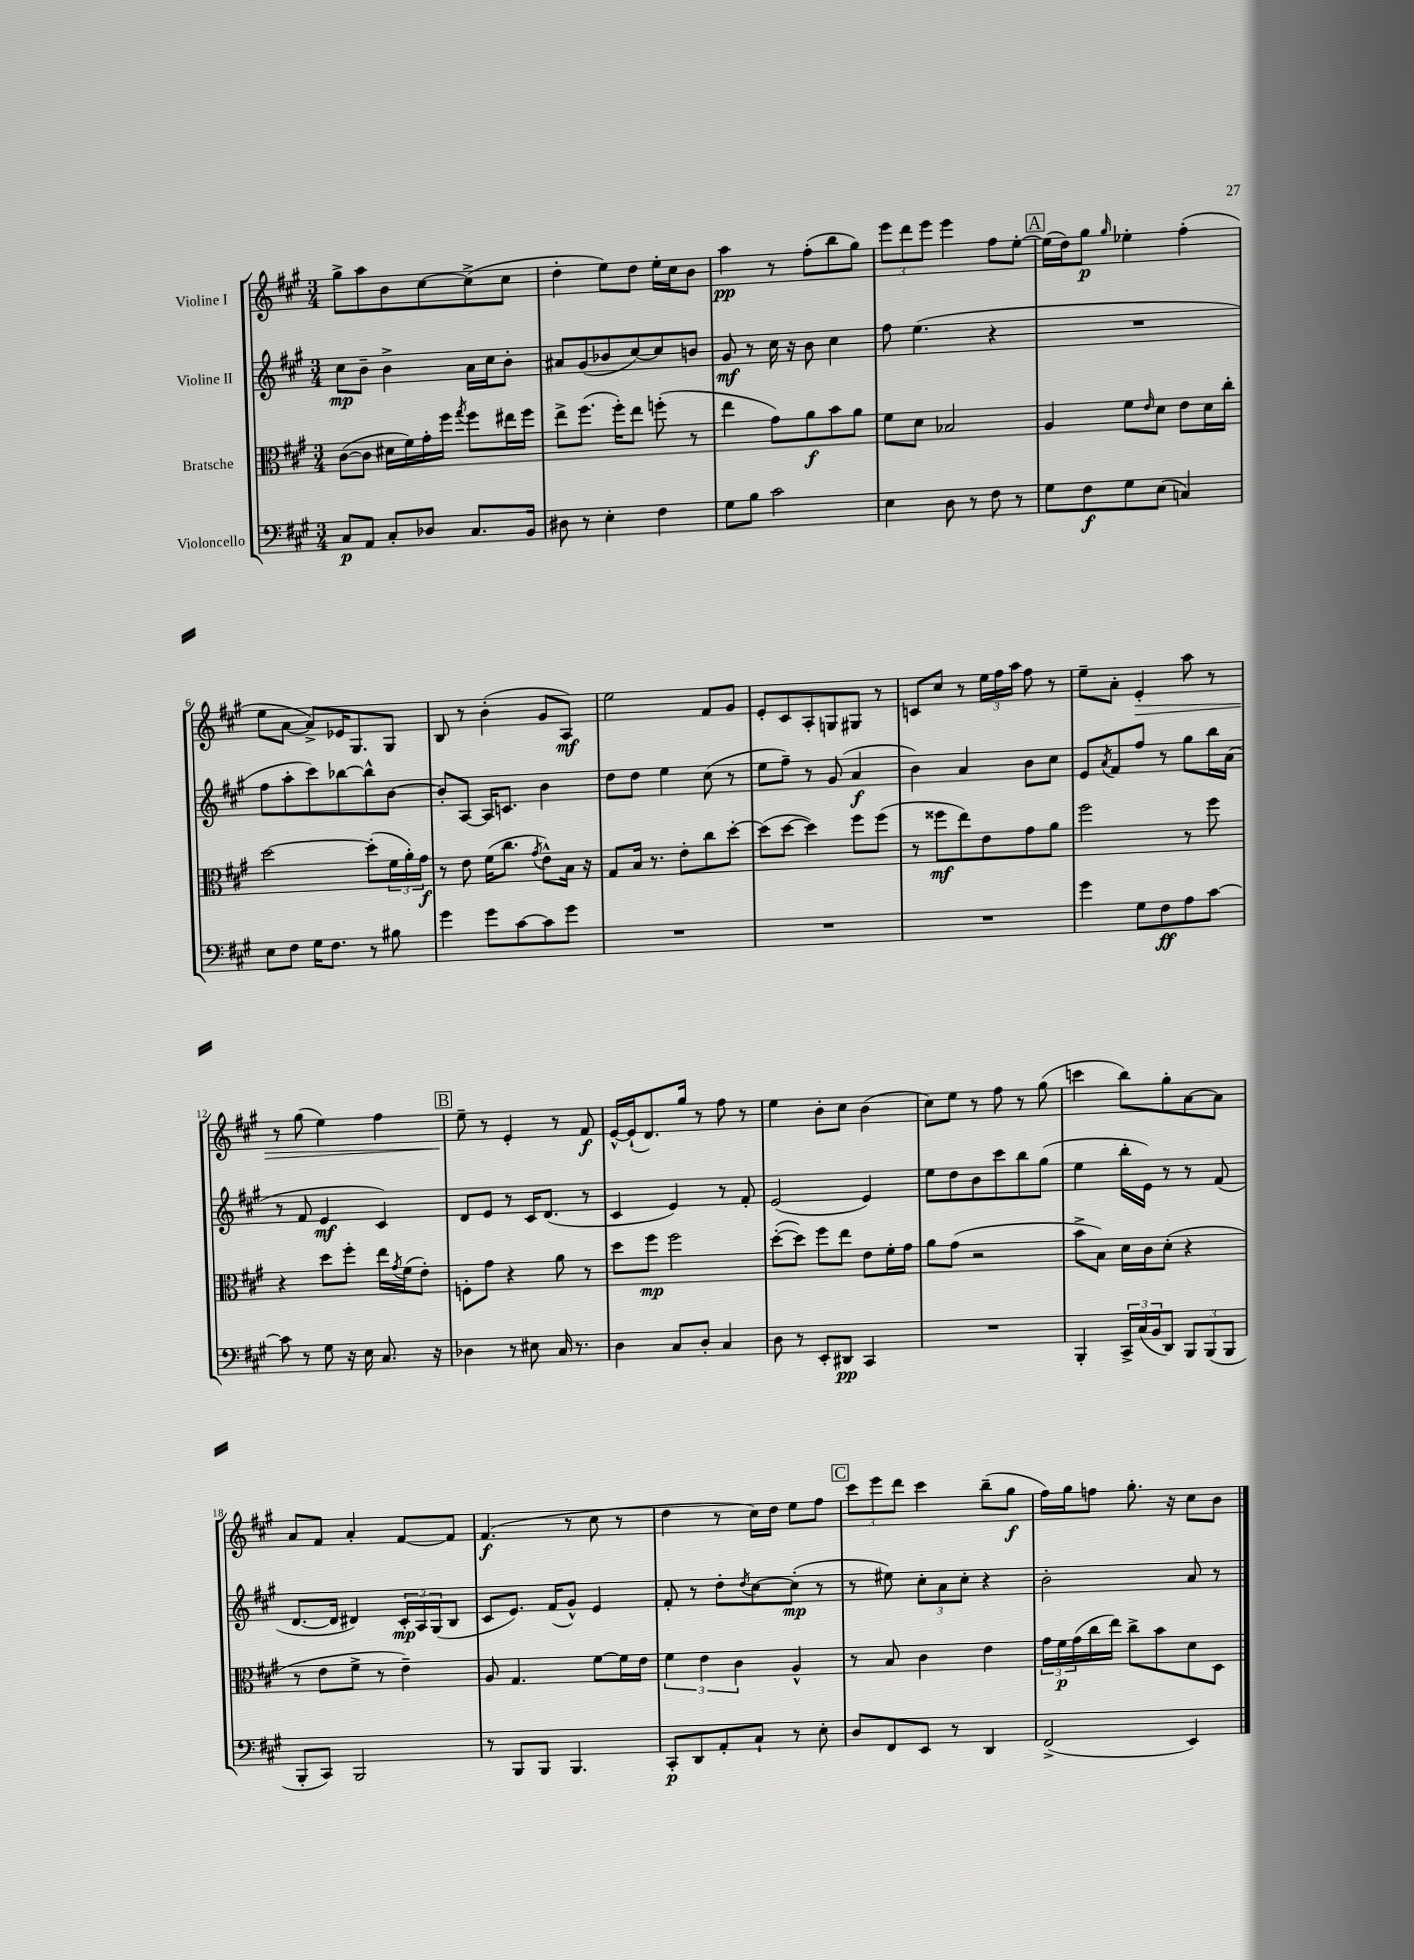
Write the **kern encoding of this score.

**kern	**dynam	**kern	**dynam	**kern	**dynam	**kern	**dynam
*part4	*part4	*part3	*part3	*part2	*part2	*part1	*part1
*staff4	*staff4	*staff3	*staff3	*staff2	*staff2	*staff1	*staff1
*I"Violoncello	*	*I"Bratsche	*	*I"Violine II	*	*I"Violine I	*
*clefF4	*	*clefC3	*	*clefG2	*	*clefG2	*
*k[f#c#g#]	*	*k[f#c#g#]	*	*k[f#c#g#]	*	*k[f#c#g#]	*
*M3/4	*	*M3/4	*	*M3/4	*	*M3/4	*
=1	=1	=1	=1	=1	=1	=1	=1
8C#/L	p	([8c#\L	.	8cc#\L	mp	8gg#^\L	.
8AA/J	.	8c#\J]	.	8b~\J	.	8aa\	.
8C#'/L	.	16d#X\LL	.	4b^\	.	8b\	.
.	.	16f#\)	.	.	.	.	.
8D-X/J	.	16g#'\	.	.	.	[8cc#\	.
.	.	16ff#\JJ	.	.	.	.	.
.	.	8qgg#/	.	.	.	.	.
8.C#/L	.	8ff#\L	.	16a\LL	.	(8cc#^\]	.
.	.	.	.	16cc#\J	.	.	.
.	.	16ee#X\L	.	8b'\J	.	8cc#\J	.
16BB/Jk	.	16ff#\JJ	.	.	.	.	.
=2	=2	=2	=2	=2	=2	=2	=2
8D#X\	.	8ee^\L	.	8a#X/L	.	4dd'\	.
8r	.	(8.ff#\J	.	(8g#/	.	.	.
4E'\	.	.	.	8b-X/	.	8ee\L)	.
.	.	16ff#'\KL)	.	.	.	.	.
.	.	8ee\J	.	[8cc#/)	.	8dd\J	.
4F#\	.	(8ffn'\	.	8cc#/]	.	16ee'\LL	.
.	.	.	.	.	.	16cc#\J	.
.	.	8r	.	8bn/J	.	8b\J	.
=3	=3	=3	=3	=3	=3	=3	=3
8G#\L	.	4ee\	.	8g#/	mf	4aa\	pp
8B\J	.	.	.	8r	.	.	.
2c#\	.	8g#\L)	.	16cc#\	.	8r	.
.	.	.	.	16r	.	.	.
.	.	8a\	f	8b\	.	(8ff#'\L	.
.	.	8b\	.	4cc#\	.	8bb\	.
.	.	8a\J	.	.	.	8gg#\J)	.
=4	=4	=4	=4	=4	=4	=4	=4
4E\	.	8f#\L	.	8ff#\	.	12eee\L	.
.	.	.	.	.	.	12ddd\	.
.	.	8d\J	.	(4.ee\	.	.	.
.	.	.	.	.	.	12eee\J	.
8D\	.	2B-X/	.	.	.	4eee\	.
8r	.	.	.	.	.	.	.
8F#\	.	.	.	4r	.	8ff#\L	.
8r	.	.	.	.	.	[8ee'\J	.
!!LO:REH:place=s1:t=A
=5	=5	=5	=5	=5	=5	=5	=5
8G#\L	.	4A/	.	2.r	.	(16ee\LL]	.
.	.	.	.	.	.	16dd\J)	.
8F#\	f	.	.	.	.	8gg#\J	p
.	.	.	.	.	.	16qqgg#/	.
8G#\	.	8f#\L	.	.	.	4ee-X'\	.
.	.	16qqe/	.	.	.	.	.
(8E\J	.	8d\J	.	.	.	.	.
4Cn/)	.	8e\L	.	.	.	(4ff#'\	.
.	.	16d\L	.	.	.	.	.
.	.	16cc#'\JJ	.	.	.	.	.
!!LO:LB:g=z
=6	=6	=6	=6	=6	=6	=6	=6
8E\L	.	[2dd\	.	8ff#\L	.	8ee\L	.
8F#\J	.	.	.	8aa'\	.	[8a\J	.
16G#\KL	.	.	.	8ccc#\)	.	8a^/L])	.
8.F#\J	.	.	.	.	.	.	.
.	.	.	.	[8bb-X\	.	16e-X/K	.
.	.	.	.	.	.	8.G#/	.
8r	.	(8dd'\L]	.	8bb-^^\]	.	.	.
8B#X\	.	24f#\L	.	[8b\J	.	8G#/J	.
.	.	24a'\)	.	.	.	.	.
.	.	24g#\JJ	f	.	.	.	.
=7	=7	=7	=7	=7	=7	=7	=7
4g#\	.	8r	.	8b'/L]	.	8B/	.
.	.	8e\	.	[8A/J	.	8r	.
8g#\L	.	(16f#\KL	.	16A/KL]	.	(4b'\	.
.	.	8.cc#\J	.	8.cn/J	.	.	.
[8c#\	.	.	.	.	.	.	.
.	.	8qg#/	.	.	.	.	.
8c#\]	.	8e^^\L)	.	4b\	.	8g#/L	.
8g#\J	.	16B\Jk	.	.	.	8A/J)	mf
.	.	16r	.	.	.	.	.
=8	=8	=8	=8	=8	=8	=8	=8
2.r	.	8G#/L	.	8dd\L	.	2ee\	.
.	.	16B/Jk	.	8dd\J	.	.	.
.	.	8.r	.	.	.	.	.
.	.	.	.	4ee\	.	.	.
.	.	8e'\L	.	.	.	.	.
.	.	8cc#\	.	(8cc#\	.	8f#/L	.
.	.	[8dd'\J	.	8r	.	8g#/J	.
=9	=9	=9	=9	=9	=9	=9	=9
2.r	.	(8dd\L]	.	8ee\L	.	8e'/L	.
.	.	[8dd\J	.	8ff#~\J)	.	8c#/	.
.	.	4dd\])	.	8r	.	8A'/	.
.	.	.	.	(8g#/	.	8Gn/	.
.	.	8ff#\L	.	4a/	f	8G#X/J	.
.	.	(8ff#\J	.	.	.	8r	.
=10	=10	=10	=10	=10	=10	=10	=10
2.r	.	8r	.	4b\)	.	8cn/L	.
.	.	8ff##X\L	mf	.	.	8cc#/J	.
.	.	8ee\)	.	4a/	.	8r	.
.	.	8e\	.	.	.	24ee\LL	.
.	.	.	.	.	.	24ff#\	.
.	.	.	.	.	.	24aa\JJ	.
.	.	8g#\	.	8b\L	.	8ff#\	.
.	.	8a\J	.	8cc#\J	.	8r	.
=11	=11	=11	=11	=11	=11	=11	=11
4g#\	.	2ff#\	.	8e/L	.	8ee~\L	.
.	.	.	.	8qa/	.	.	.
.	.	.	.	8f#/	.	8a'\J	.
!	!	!	!	!	!	!	!LO:HP:b
8G#\L	.	.	.	8ff#/J	.	4e'/	>
8F#\	ff	.	.	8r	.	.	.
8A\	.	8r	.	8gg#\L	.	8aa\	.
[8c#\J	.	8ff#\	.	16bb\L	.	8r	.
.	.	.	.	(16a\JJ	.	.	.
!!LO:LB:g=z
=12	=12	=12	=12	=12	=12	=12	=12
8c#\]	.	4r	.	8r	.	8r	.
8r	.	.	.	8f#/	.	(8gg#\	.
8G#\	.	8dd\L	.	4e/	mf	4ee\)	.
16r	.	8ff#'\J	.	.	.	.	.
16E\	.	.	.	.	.	.	.
8.C#/	.	16ee\LL	.	4c#/)	.	4ff#\	.
.	.	8qg#/	.	.	.	.	.
.	.	(16f#\J	.	.	.	.	.
.	.	8e'\J)	.	.	.	.	.
16r	.	.	.	.	.	.	.
!!LO:REH:place=s1:t=B
=13	=13	=13	=13	=13	=13	=13	=13
4D-X\	.	8Fn'\L	.	8d/L	.	8ee~\	.
.	.	8g#\J	.	8e/J	.	8r	]
8r	.	4r	.	8r	.	4e'/	.
8E#X\	.	.	.	16c#/KL	.	.	.
.	.	.	.	(8.d/J	.	.	.
16C#/	.	8a\	.	.	.	8r	.
8.r	.	.	.	.	.	.	.
.	.	8r	.	8r	.	8f#/	f
=14	=14	=14	=14	=14	=14	=14	=14
4D\	.	8dd\L	.	4c#/	.	[16e^^/LL	.
.	.	.	.	.	.	(16e`/J]	.
.	.	8ff#\J	mp	.	.	8.d/)	.
8C#/L	.	2ff#\	.	4e/)	.	.	.
.	.	.	.	.	.	16gg#/Jk	.
8D'/J	.	.	.	.	.	8r	.
4C#/	.	.	.	8r	.	8ff#\	.
.	.	.	.	8f#'/	.	8r	.
=15	=15	=15	=15	=15	=15	=15	=15
8D\	.	([8dd'\L	.	(2e/	.	4ee\	.
8r	.	8dd\J])	.	.	.	.	.
8EE'/L	.	8ff#\L	.	.	.	8b'\L	.
8DD#X/J	pp	8ee\J	.	.	.	8cc#\J	.
4CC#/	.	8e\L	.	4e/)	.	(4b\	.
.	.	16f#'\L	.	.	.	.	.
.	.	16g#\JJ	.	.	.	.	.
=16	=16	=16	=16	=16	=16	=16	=16
2.r	.	8a\L	.	8ee\L	.	8cc#\L)	.
.	.	(8g#\J	.	8dd\	.	8ee\J	.
.	.	2r	.	8b\	.	8r	.
.	.	.	.	8ccc#\	.	8ff#\	.
.	.	.	.	8bb\	.	8r	.
.	.	.	.	(8gg#\J	.	(8gg#\	.
=17	=17	=17	=17	=17	=17	=17	=17
4BBB'/	.	8b^\L	.	4ee\	.	4cccn\	.
.	.	8B\J)	.	.	.	.	.
24CC#^/LL	.	16d\LL	.	16bb'\LL	.	8bb\L)	.
(24C#/	.	.	.	.	.	.	.
.	.	16c#\J	.	16e\JJ)	.	.	.
24BB/J	.	.	.	.	.	.	.
8DD/J)	.	(8d'\J	.	8r	.	8gg#'\	.
12BBB/L	.	4r	.	8r	.	[8a\	.
(12BBB/	.	.	.	.	.	.	.
.	.	.	.	(8f#/	.	8a\J]	.
12BBB/J	.	.	.	.	.	.	.
!!LO:LB:g=z
=18	=18	=18	=18	=18	=18	=18	=18
8BBB'/L	.	8r	.	[8.d/L	.	8a/L	.
8CC#/J)	.	8e\L	.	.	.	8f#/J	.
.	.	.	.	16d/Jk]	.	.	.
2BBB/	.	8f#^\J	.	4d#X/)	.	4a'/	.
.	.	8r	.	.	.	.	.
.	.	4e~\)	.	24c#'/LL	mp	[8f#/L	.
.	.	.	.	24A/	.	.	.
.	.	.	.	(24G#/J	.	.	.
.	.	.	.	8B/J	.	8f#/J]	.
=19	=19	=19	=19	=19	=19	=19	=19
8r	.	8A/	.	8c#/L	.	(4.f#/	f
8BBB/L	.	4.G#/	.	8.e/J)	.	.	.
8BBB/J	.	.	.	.	.	.	.
.	.	.	.	(16f#/KL	.	.	.
4.BBB/	.	.	.	8g#^^/J)	.	8r	.
.	.	[8f#\L	.	4e/	.	8cc#\	.
.	.	16f#\L]	.	.	.	8r	.
.	.	16e\JJ	.	.	.	.	.
=20	=20	=20	=20	=20	=20	=20	=20
8CC#'/L	p	6f#\	.	8f#'/	.	4dd\	.
8DD/	.	.	.	8r	.	.	.
.	.	6e\	.	.	.	.	.
8AA'/	.	.	.	8dd'\L	.	8r	.
.	.	6c#\	.	.	.	.	.
.	.	.	.	8qdd/	.	.	.
8C#`/J	.	.	.	[8cc#\	.	16cc#\LL)	.
.	.	.	.	.	.	16dd\JJ	.
8r	.	4A^^/	.	(8cc#'\J]	mp	8ee\L	.
8E'\	.	.	.	8r	.	8ff#\J	.
!!LO:REH:place=s1:t=C
=21	=21	=21	=21	=21	=21	=21	=21
8D/L	.	8r	.	8r	.	12ccc#\L	.
.	.	.	.	.	.	12eee\	.
8FF#/	.	8B/	.	8ee#X\)	.	.	.
.	.	.	.	.	.	12ddd\J	.
8EE/J	.	4c#\	.	12cc#'\L	.	4ccc#\	.
.	.	.	.	12a\	.	.	.
8r	.	.	.	.	.	.	.
.	.	.	.	12cc#'\J	.	.	.
4DD/	.	4e\	.	4r	.	(8bb~\L	.
.	.	.	.	.	.	8gg#\J	f
=22	=22	=22	=22	=22	=22	=22	=22
(2FF#^/	.	24g#\LL	.	2b'\	.	16ff#\LL)	.
.	.	24f#\	p	.	.	.	.
.	.	.	.	.	.	16gg#\J	.
.	.	(24g#\	.	.	.	.	.
.	.	16cc#\	.	.	.	8ffn\J	.
.	.	16ee\JJ)	.	.	.	.	.
.	.	8cc#^\L	.	.	.	8.gg#'\	.
.	.	8b\	.	.	.	.	.
.	.	.	.	.	.	16r	.
4EE/)	.	8d\	.	8a/	.	8cc#\L	.
.	.	8D\J	.	8r	.	8b\J	.
==	==	==	==	==	==	==	==
*-	*-	*-	*-	*-	*-	*-	*-
